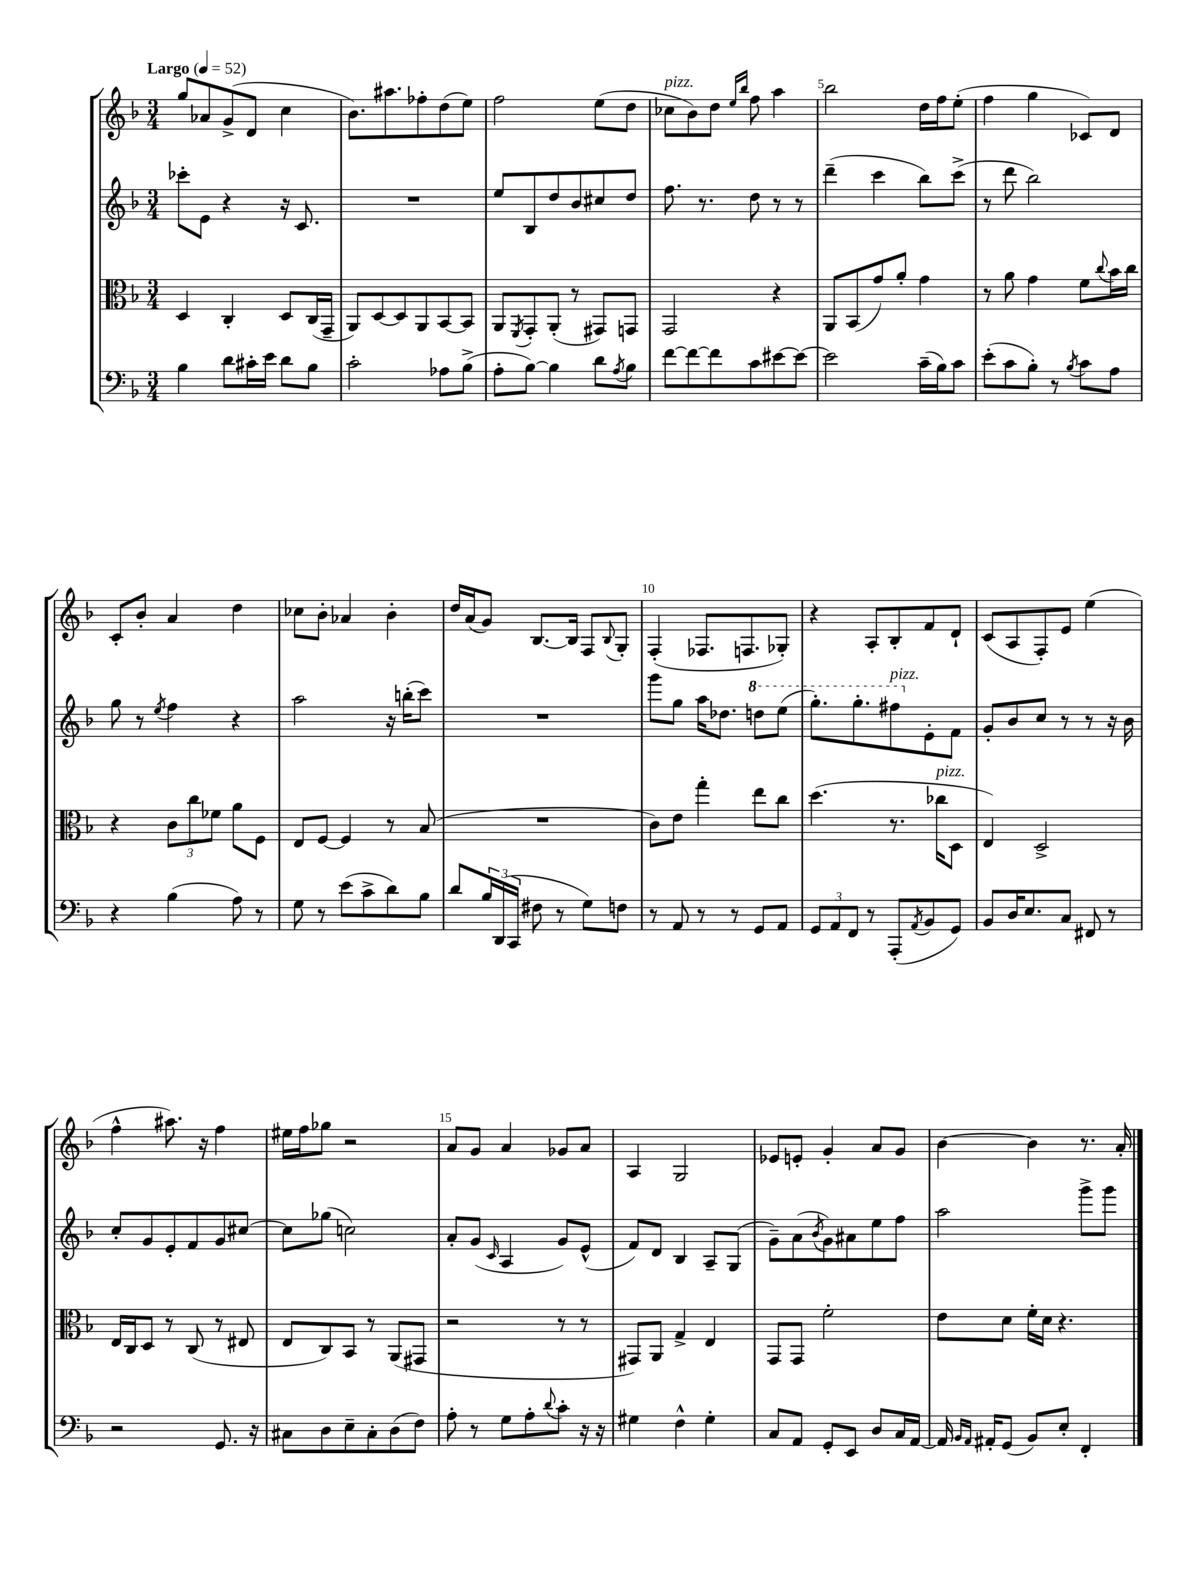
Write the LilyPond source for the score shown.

<<
\new StaffGroup <<
\new Staff = "s0" {
    \clef treble \key f \major \numericTimeSignature \time 3/4 \tempo "Largo" 4 = 52
    g''8 aes'8 g'8->( d'8 c''4 |
    bes'8.) ais''8. fes''8-. d''8( e''8) |
    f''2 e''8( d''8 |
    ces''8^\markup { \italic "pizz." } bes'8) d''8 \grace { e''16 bes''16 } f''8 a''4 |
    bes''2 d''16 f''16 e''8-.( |
    f''4 g''4 ces'8) d'8 |
    c'8-. bes'8-. a'4 d''4 |
    ces''8 bes'8-. aes'4 bes'4-. |
    d''16 a'16( g'8) bes8.~ bes16 f8 \appoggiatura { bes8 } g8-. |
    f4-.( fes8. f8. ges8-.) |
    r4 a8-. bes8-. f'8 d'8-! |
    c'8( a8 f8-.) e'8 e''4( |
    f''4-^ ais''8.) r16 f''4 |
    eis''16 f''16 ges''8 r2 |
    a'8 g'8 a'4 ges'8 a'8 |
    a4 g2 |
    ees'8 e'8-. g'4-. a'8 g'8 |
    bes'4~ bes'4 r8. a'16-. \bar "|." |
}
\new Staff = "s1" {
    \clef treble \key f \major \numericTimeSignature \time 3/4
    ces'''8-. e'8 r4 r16 c'8. |
    R2. |
    e''8 bes8 d''8 bes'8 cis''8 d''8 |
    f''8. r8. d''8 r8 r8 |
    d'''4--( c'''4 bes''8) c'''8->( |
    r8 d'''8 bes''2) |
    g''8 r8 \acciaccatura { e''8 } f''4 r4 |
    a''2 r16 b''16-.( c'''8) |
    R2. |
    g'''8 g''8 a''16 des''8. \ottava #1 d'''!8 e'''8( |
    g'''8.-.) g'''8.-. fis'''8^\markup { \italic "pizz." } \ottava #0 e'8-. f'8 |
    g'8-. bes'8 c''8 r8 r8 r16 bes'16 |
    c''8-. g'8 e'8-. f'8 g'8 cis''8~ |
    cis''8 ges''8( c''2) |
    a'8-. g'8( \grace { c'16 } a4 g'8) e'8-^( |
    f'8) d'8 bes4 a8-- g8( |
    g'8--) a'8( \acciaccatura { bes'8 } g'8) ais'8 e''8 f''8 |
    a''2 g'''8-> g'''8 \bar "|." |
}
\new Staff = "s2" {
    \clef alto \key f \major \numericTimeSignature \time 3/4
    d4 c4-. d8 c16( g,16-- |
    a,8) d8~ d8 a,8 bes,8~ bes,8 |
    a,8 \acciaccatura { f,8 } g,8-. a,8-.( r8 gis,8) g,8 |
    g,2 r4 |
    a,8 bes,8( g'8) a'8-. g'4 |
    r8 a'8 g'4 f'8 \appoggiatura { c''8 } bes'16 c''16 |
    r4 \tuplet 3/2 { c'8 c''8 fes'8 } a'8 f8 |
    e8 f8~ f4 r8 bes8( |
    R2. |
    c'8) e'8 g''4-. e''8 c''8 |
    d''4.( r8. ces''16^\markup { \italic "pizz." } d8 |
    e4) d2-> |
    e16 c16 d8 r8 c8( r8 eis8 |
    e8 c8) bes,8 r8 a,8( gis,8 |
    r2 r8 r8 |
    gis,8) a,8 g4-> e4 |
    g,8 g,8 f'2-. |
    e'8 d'8 f'16-. d'16 r4. \bar "|." |
}
\new Staff = "s3" {
    \clef bass \key f \major \numericTimeSignature \time 3/4
    bes4 d'8 cis'16-. e'16 d'8 bes8 |
    c'2-. aes8 bes8->( |
    a8-. bes8~) bes4 d'8 \acciaccatura { a8 } bes8 |
    f'8~ f'8~ f'8 c'8 eis'8~ eis'8~ |
    eis'2 c'16--( bes16) c'8 |
    e'8-.( c'8 bes8-.) r8 \acciaccatura { bes8 } c'8 a8 |
    r4 bes4( a8) r8 |
    g8 r8 e'8( c'8-> d'8) bes8 |
    d'8 \tuplet 3/2 { bes16 d,16( c,16 } fis8 r8 g8) f8 |
    r8 a,8 r8 r8 g,8 a,8 |
    \tuplet 3/2 { g,8 a,8 f,8 } r8 a,,8-.( \acciaccatura { a,8 } bes,8 g,8) |
    bes,8 d16 e8. c8 fis,8 r8 |
    r2 g,8. r16 |
    cis8 d8 e8-- cis8-. d8( f8) |
    a8-. r8 g8 a8-. \appoggiatura { d'8 } c'8-. r16 r16 |
    gis4 f4-^ gis4-. |
    c8 a,8 g,8-. e,8 d8 c16 a,16~ |
    a,16 \grace { bes,16 a,16 } ais,16-. g,8( bes,8) e8-. f,4-. \bar "|." |
}
>>
>>
\layout { \context { \Score \override BarNumber.break-visibility = ##(#f #t #t) barNumberVisibility = #(every-nth-bar-number-visible 5) } }
